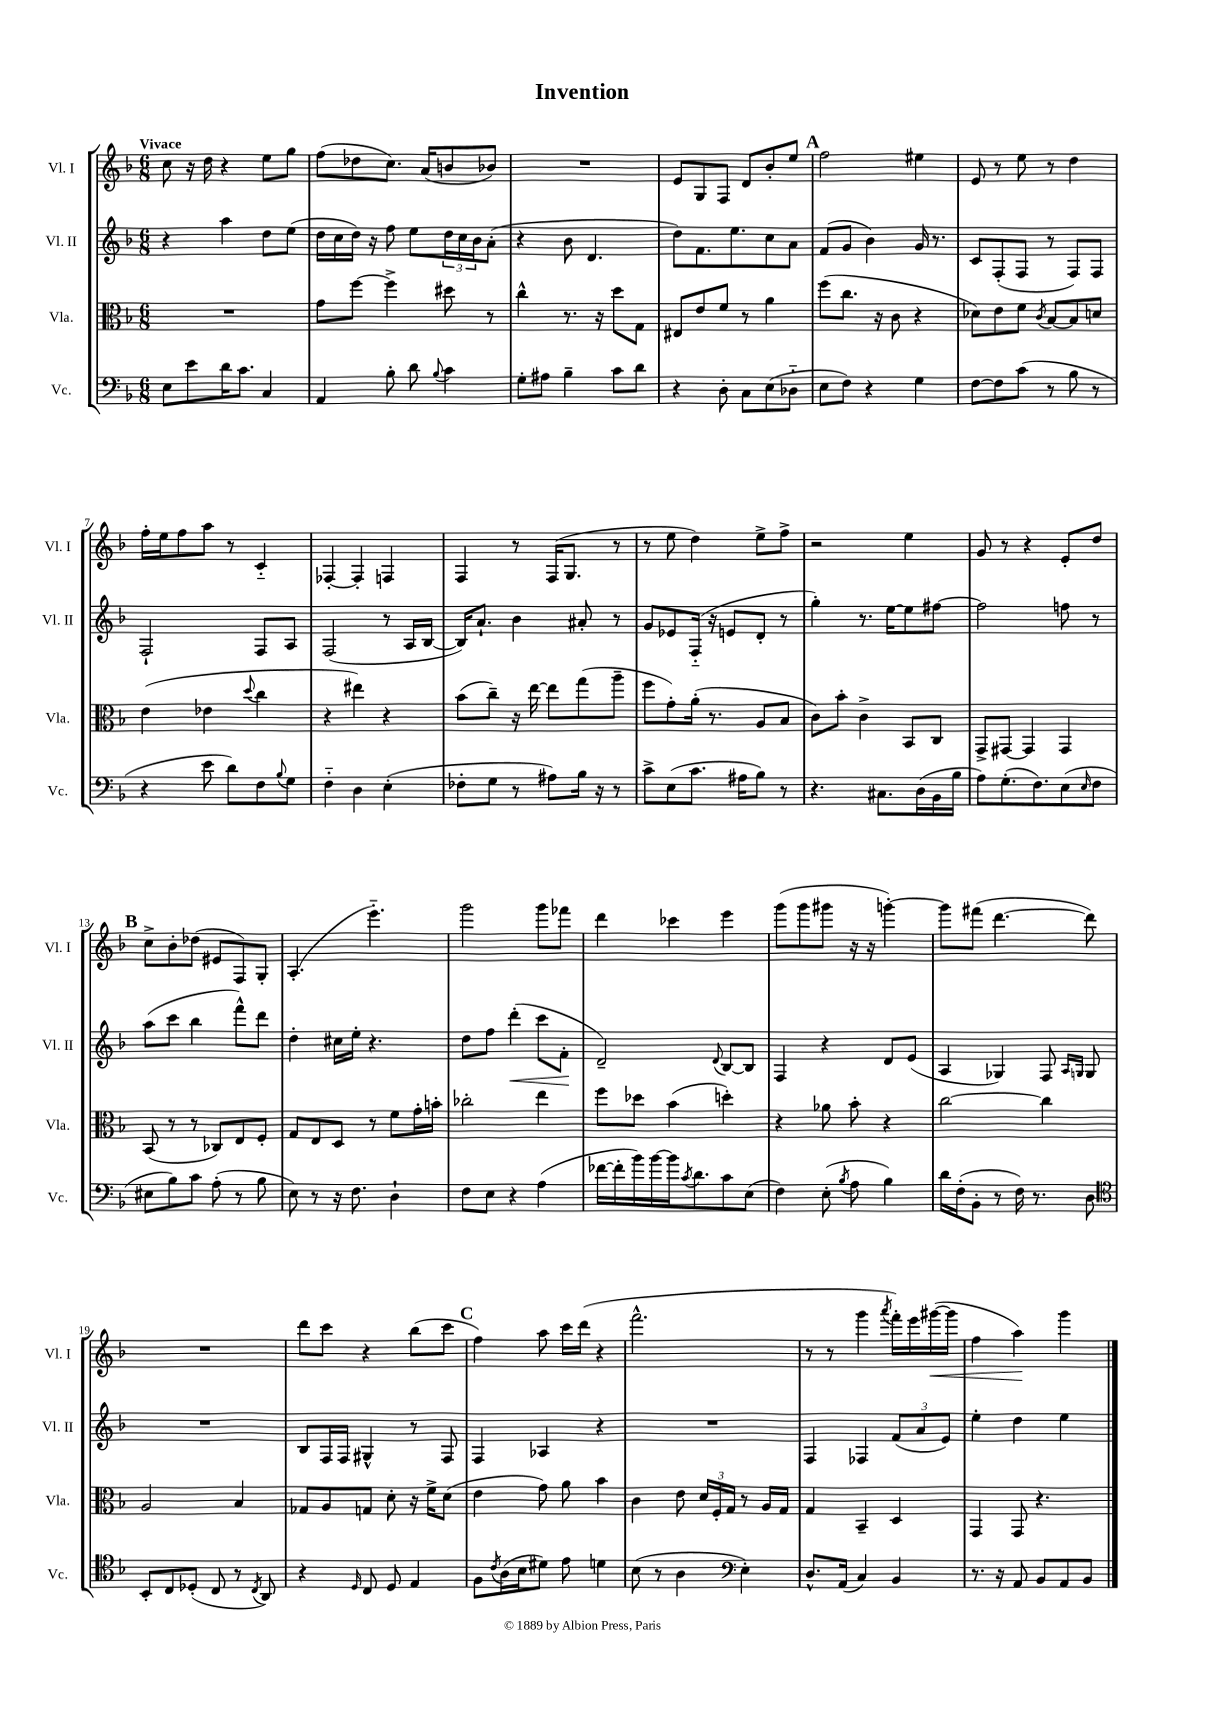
\header { title = "Invention" }
<<
\new StaffGroup <<
\new Staff = "s0" \with { instrumentName = "Vl. I" shortInstrumentName = "Vl. I" } {
    \clef treble \key f \major \numericTimeSignature \time 6/8 \tempo "Vivace"
    c''8 r16 d''16 r4 e''8 g''8 |
    f''8( des''8 c''8.) a'16( b'8 bes'8) |
    R2. |
    e'8 g8 f8 d'8 bes'8-. e''8 |
    \mark \markup { \bold "A" } f''2 eis''4 |
    e'8 r8 e''8 r8 d''4 |
    f''16-. e''16 f''8 a''8 r8 c'4-_ |
    fes4~-. fes4-. f4 |
    f4 r8 f16( g8. r8 |
    r8 e''8 d''4) e''8-> f''8-> |
    r2 e''4 |
    g'8 r8 r4 e'8-. d''8 |
    \mark \markup { \bold "B" } c''8-> bes'8-. des''8( eis'8 f8) g8-. |
    a4.-.( e'''4.-_) |
    g'''2 g'''8 fes'''8 |
    d'''4 ces'''4 e'''4 |
    g'''8( g'''8 gis'''8 r16 r16 g'''4~-.) |
    g'''8 fis'''8( d'''4.~ d'''8) |
    R2. |
    d'''8 c'''8 r4 bes''8( c'''8 |
    \mark \markup { \bold "C" } f''4) a''8 c'''16 d'''16( r4 |
    f'''2.-^ |
    r8 r8 g'''4 \acciaccatura { a'''8 } f'''16-.) e'''16 gis'''16~\<( gis'''16 |
    f''4 a''4\!) g'''4 \bar "|." |
}
\new Staff = "s1" \with { instrumentName = "Vl. II" shortInstrumentName = "Vl. II" } {
    \clef treble \key f \major \numericTimeSignature \time 6/8
    r4 a''4 d''8 e''8( |
    d''16 c''16 d''16) r16 f''8 e''8 \tuplet 3/2 { d''16 c''16 bes'16 } a'8-.( |
    r4 bes'8 d'4. |
    d''8) f'8. e''8. c''8 a'8 |
    \mark \markup { \bold "A" } f'8( g'8 bes'4) g'16 r8. |
    c'8 f8-.( f8 r8 f8) f8 |
    f2-! f8 a8 |
    f2( r8 a16 bes16~ |
    bes16) a'8.-! bes'4 ais'8-. r8 |
    g'8 ees'8 f16-_( r16 e'8 d'8-. r8 |
    g''4-.) r8. e''16~ e''8 fis''8~ |
    fis''2 f''8 r8 |
    \mark \markup { \bold "B" } a''8( c'''8 bes''4 f'''8-^) d'''8 |
    d''4-. cis''16 e''16-. r4. |
    d''8 f''8 d'''4-.\<( c'''8 f'8-.\! |
    d'2--) \appoggiatura { d'8 } bes8~ bes8 |
    f4 r4 d'8 e'8( |
    a4 ges4) f8 \grace { a16 g16 } g8 |
    R2. |
    bes8 f16 f16 gis4-^ r8 f8 |
    \mark \markup { \bold "C" } f4 aes4 r4 |
    R2. |
    f4 fes4 \tuplet 3/2 { f'8( a'8 e'8) } |
    e''4-. d''4 e''4 \bar "|." |
}
\new Staff = "s2" \with { instrumentName = "Vla." shortInstrumentName = "Vla." } {
    \clef alto \key f \major \numericTimeSignature \time 6/8
    R2. |
    g'8 f''8~ f''4-> dis''8 r8 |
    c''4-^ r8. r16 d''8 g8 |
    eis8 e'8 f'8 r8 a'4 |
    \mark \markup { \bold "A" } f''8( c''8. r16 c'8 r4 |
    des'8) e'8 f'8 \acciaccatura { c'8 } bes8~ bes8 d'8 |
    e'4( ees'4 \appoggiatura { d''8 } c''4 |
    r4 eis''4) r4 |
    bes'8( c''8--) r16 e''16~ e''8 g''8( a''8-- |
    f''8 g'8-.) a'16-.( r8. a8 bes8 |
    c'8) bes'8-. c'4-> bes,8 c8 |
    g,8-> gis,8~ gis,4 gis,4 |
    \mark \markup { \bold "B" } bes,8( r8 r8 ces8) e8 f8-. |
    g8 e8 d8 r8 f'8 g'16-. b'16-. |
    ces''2-. e''4 |
    f''8 des''8 bes'4( d''4-.) |
    r4 aes'8 bes'8-. r4 |
    c''2~ c''4 |
    a2 bes4 |
    ges8 a8 g8 d'8-. r16 f'16-> d'8( |
    \mark \markup { \bold "C" } e'4 g'8) a'8 bes'4 |
    c'4 e'8 \tuplet 3/2 { d'16 f16-. g16 } r8 a16 g16 |
    g4 bes,4-- d4 |
    g,4 g,8 r4. \bar "|." |
}
\new Staff = "s3" \with { instrumentName = "Vc." shortInstrumentName = "Vc." } {
    \clef bass \key f \major \numericTimeSignature \time 6/8
    e8 e'8 d'16 c'8. c4 |
    a,4 bes8-. d'8 \appoggiatura { bes8 } c'4 |
    g8-. ais8 bes4-- c'8 d'8 |
    r4 d8-. c8 e8( des8-_ |
    \mark \markup { \bold "A" } e8 f8) r4 g4 |
    f8~ f8 c'8( r8 bes8 r8 |
    r4 e'8 d'8) f8 \appoggiatura { bes8 } g8 |
    f4-_ d4 e4-.( |
    fes8-. g8 r8 ais8) bes16 r16 r8 |
    c'8-> e8( c'8. ais16 bes8) r8 |
    r4. cis8. d16( bes,16 bes16 |
    a8) g8.-.( f8.) e8( \grace { e16 } f8 |
    \mark \markup { \bold "B" } eis8 bes8) c'8 a8-.( r8 bes8 |
    e8) r8 r16 f8. d4-! |
    f8 e8 r4 a4( |
    fes'16~ fes'16-. bes'16) bes'16~ bes'16 \acciaccatura { c'8 } d'8. c'8 e8( |
    f4) e8-.( \acciaccatura { bes8 } a8 bes4) |
    d'16 f16-.( bes,8-. r8 f16) r8. d8 |
    \clef tenor bes,8-. c8 des8-.( c8 r8 \acciaccatura { c8 } a,8) |
    r4 \grace { d16 } c8 d8 e4 |
    \mark \markup { \bold "C" } f8 \acciaccatura { c'8 } a16( bes16 dis'8) e'8 d'4 |
    bes8( r8 a4 \clef bass e4-.) |
    d8.-^ a,16( c4) bes,4 |
    r8. r16 a,8 bes,8 a,8 bes,8 \bar "|." |
}
>>
>>
